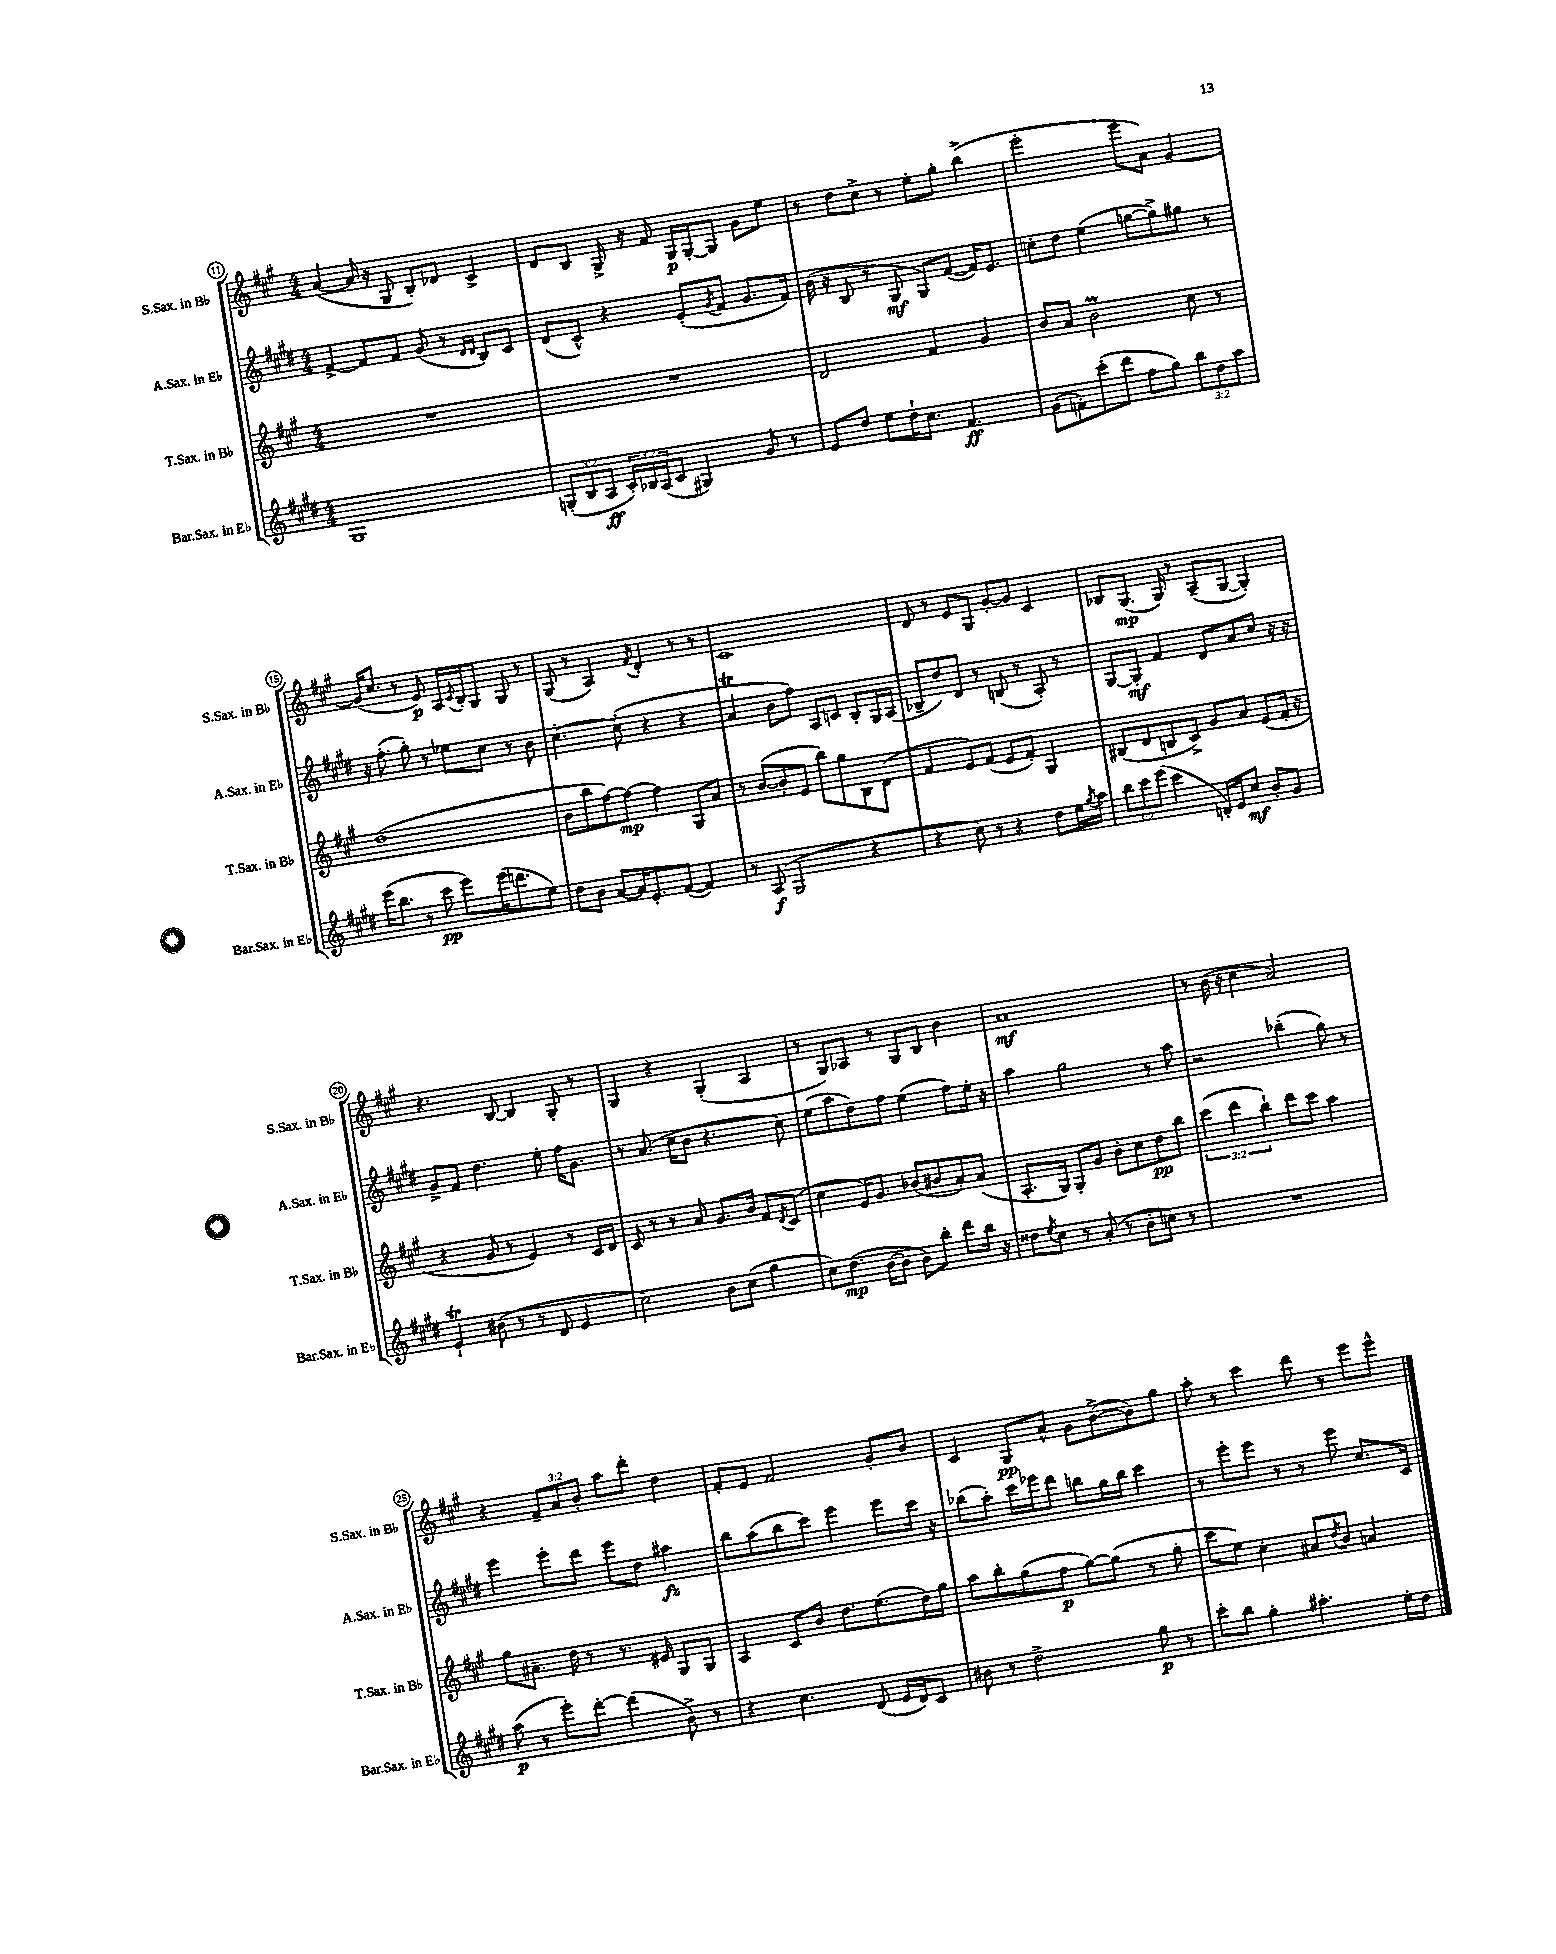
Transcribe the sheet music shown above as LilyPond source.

<<
\new StaffGroup <<
\new Staff = "s0" \with { instrumentName = "S.Sax. in Bb" shortInstrumentName = "S.Sax. in Bb" } {
    \clef treble \key a \major \numericTimeSignature \time 4/4 \override Staff.TupletNumber.text = #tuplet-number::calc-fraction-text
    a'4~( a'16 r16 gis8 b8-.) des'8 cis'4-> |
    d'8 b8 gis16-> r16 fis'8 gis16\p gis16~-. gis8 gis'8 e''8 |
    r8 d''8 cis''8-> r8 e''8-. gis''8-. b''4->( |
    e'''2-. e'''8 a'8) gis'4~ |
    gis'16( cis''8. r8 e'8\p) a16 \acciaccatura { cis'8 } b16-. gis8 gis8 r8 |
    gis8( r8 a4) \acciaccatura { fis'8 } d'4-. r8 r8 |
    cis'1 |
    d'8 r8 e'8 gis8 gis'8~-. gis'8 cis'4 |
    bes8 gis8.\mp( gis16) r8 a8--( gis8~ gis4-.) |
    r4. b8~ b4 gis8-. r8 |
    gis4 r4 gis4-.( a4 |
    r8 gis8) aes8 r8 gis8 b8 b'4 |
    a'1\mf |
    r8 b'16( r16 cis''4 a'2) |
    r4 \tuplet 3/2 { fis'8-- a'8 b'8-. } a''8 d'''8-. d''4 |
    fis'8-. e'8 fis'2 gis'8-. b'8 |
    cis'4 gis8\pp a'8-^ gis'8 b'8~->( b'8) gis''8 |
    a''8-. r8 cis'''4 d'''8 r8 e'''8 e'''8-^ \bar "|." |
}
\new Staff = "s1" \with { instrumentName = "A.Sax. in Eb" shortInstrumentName = "A.Sax. in Eb" } {
    \clef treble \key e \major \numericTimeSignature \time 4/4
    fis'4~-> fis'8 fis'8 gis'8( r8 \grace { dis'16 dis'16 } b8) cis'8 |
    dis'8( cis'8-^) r4 e'8-.( \acciaccatura { gis'8 } fis'8 gis'8. fis'16) |
    b'16( r16 b8 r8 gis8\mf gis8) fis'8~( fis'16) e'8. |
    c''8-. dis''8 e''4( g''8~ g''8->) gis''8 r8 |
    r16 fis''8.-.( gis''8-.) r8 ees''8 cis''8 r8 b'8 |
    cis''4.~-. cis''8-.( r4 r4 |
    a'4\trill b'8 fis''8) a8 c'8 b8-. gis16 a16( |
    bes8-- dis''8) dis'8 r8 b8( r8 a8-.) r8 |
    gis8~ gis8-.\mf fis'4 dis'8 a'8 cis''8 r16 r16 |
    gis'8-> fis'8 dis''4. e''8-. fis''16 gis'8. |
    r8 a'8.( cis''16 b'8 r4. cis''8) |
    e''8( a''8 dis''8) fis''8 e''4( fis''8) e''16-. r16 |
    a''4 gis''2 r8 a''8 |
    r2 bes''4-.( gis''8) r8 |
    e'''4 e'''8-. dis'''8 e'''8 dis''8 ais''4\fz |
    b''8 a''8( b''8 cis'''8) e'''4 e'''8 cis'''16 r16 |
    bes''8( a''8-.) cis'''16 ees'''16 dis'''8 b''8 gis''16 b''16 cis'''4 |
    r8 e'''8-. e'''8 r8 r8 e'''8 cis''8. cis'16 \bar "|." |
}
\new Staff = "s2" \with { instrumentName = "T.Sax. in Bb" shortInstrumentName = "T.Sax. in Bb" } {
    \clef treble \key a \major \numericTimeSignature \time 4/4 \override Staff.TupletNumber.text = #tuplet-number::calc-fraction-text
    R1 |
    R1 |
    d'2 fis'4 gis'4 |
    b'8 a'8 b'2\prall cis''8 r8 |
    d''1( |
    b'8 b''8 fis''8~) fis''8~\mp fis''4 gis8 a'8 |
    r8 b'8~( b'8-. e'8 b''8) gis''8 b8 d'8( |
    fis'4 e'8) fis'8( e'8 fis'8-.) gis4 |
    bis8( d'8 b8 cis'8->) gis'8 a'8 e'8( fis'16-. r16 |
    r4 gis'8 r8 e'4) r8 cis'16 d'16 |
    cis'8 r8 r8 a'8 gis'8. b'16 fis'8 \acciaccatura { d'8 } cis'8( |
    cis''4 e'16) gis'8. bes'8( bis'8 a'8-.) a'8( |
    a8.-. gis16) gis8-. gis'8 b'8-. cis''8 d''8\pp b''8 |
    \tuplet 3/2 { cis'''4( d'''4 b''4-!) } d'''8 cis'''8 a''4 |
    gis''8 ais'8.-- d''16 r8 r8. eis'16 gis8 gis8 |
    a4 cis'8 b'8 d''8. e''8.( d''16) gis''16 |
    a''8 b''8-. gis''8( fis''8\p gis''8~) gis''8( r8 gis''8-. |
    cis'''8 e''8) cis''4-. ais'8 \acciaccatura { d''8 } b'8 a'4 \bar "|." |
}
\new Staff = "s3" \with { instrumentName = "Bar.Sax. in Eb" shortInstrumentName = "Bar.Sax. in Eb" } {
    \clef treble \key e \major \numericTimeSignature \time 4/4 \override Staff.TupletNumber.text = #tuplet-number::calc-fraction-text
    gis1 |
    \tuplet 3/2 { g8-.( b8 a8\ff } \tuplet 3/2 { cis'16-.) bes16 a16( } cis'8 gis4) gis'8 r8 |
    e'8 dis''8 e''8 dis''16-! cis''8. fis'4.\ff |
    gis'8( f'8-.) cis'''8-.( dis'''8 fis''8 gis''8) \tuplet 3/2 { b''8 dis''8 a''8 } |
    e'''16( b''8. r8 cis'''8\pp e'''8) e'''16( d'''8. e''8) |
    dis''8 b'8 a'8~ a'16 e'8.-. fis'8~( fis'4) |
    r8 a8\f( gis2 r4 |
    r4 cis''8) r8 r4 dis''8 e''16 \acciaccatura { gis''8 } a''16 |
    \tuplet 3/2 { b''8 cis'''8 e'''8( } cis'''4 d'16-.) e'16 cis''8\mf b'8-. gis'8 |
    e'4-!\trill bis'8( r8 r8 dis'8 e'4 |
    cis''2) b'8 cis''8( gis''4 |
    cis''8) dis''8.\mp( b'16~ b'8 b'8) b''8-. dis'''8 b''16 r16 |
    disis''8 \acciaccatura { e''8 } cis''8 r8 a'8-.( r8 b'8-. c''8) r8 |
    R1 |
    a''8\p( r8 e'''8-.) dis'''8~-. dis'''4( b'8->) r8 |
    r4 cis''4. dis'8( e'16 dis'16) cis'8 |
    bis'8 r8 dis''2-> gis''8\p r8 |
    cis'''8-. b''8 gis''4-. ais''4.-. e''16-. dis''16 \bar "|." |
}
>>
>>
\layout { \context { \Score currentBarNumber = #11 \override BarNumber.stencil = #(make-stencil-circler 0.1 0.3 ly:text-interface::print) } }
